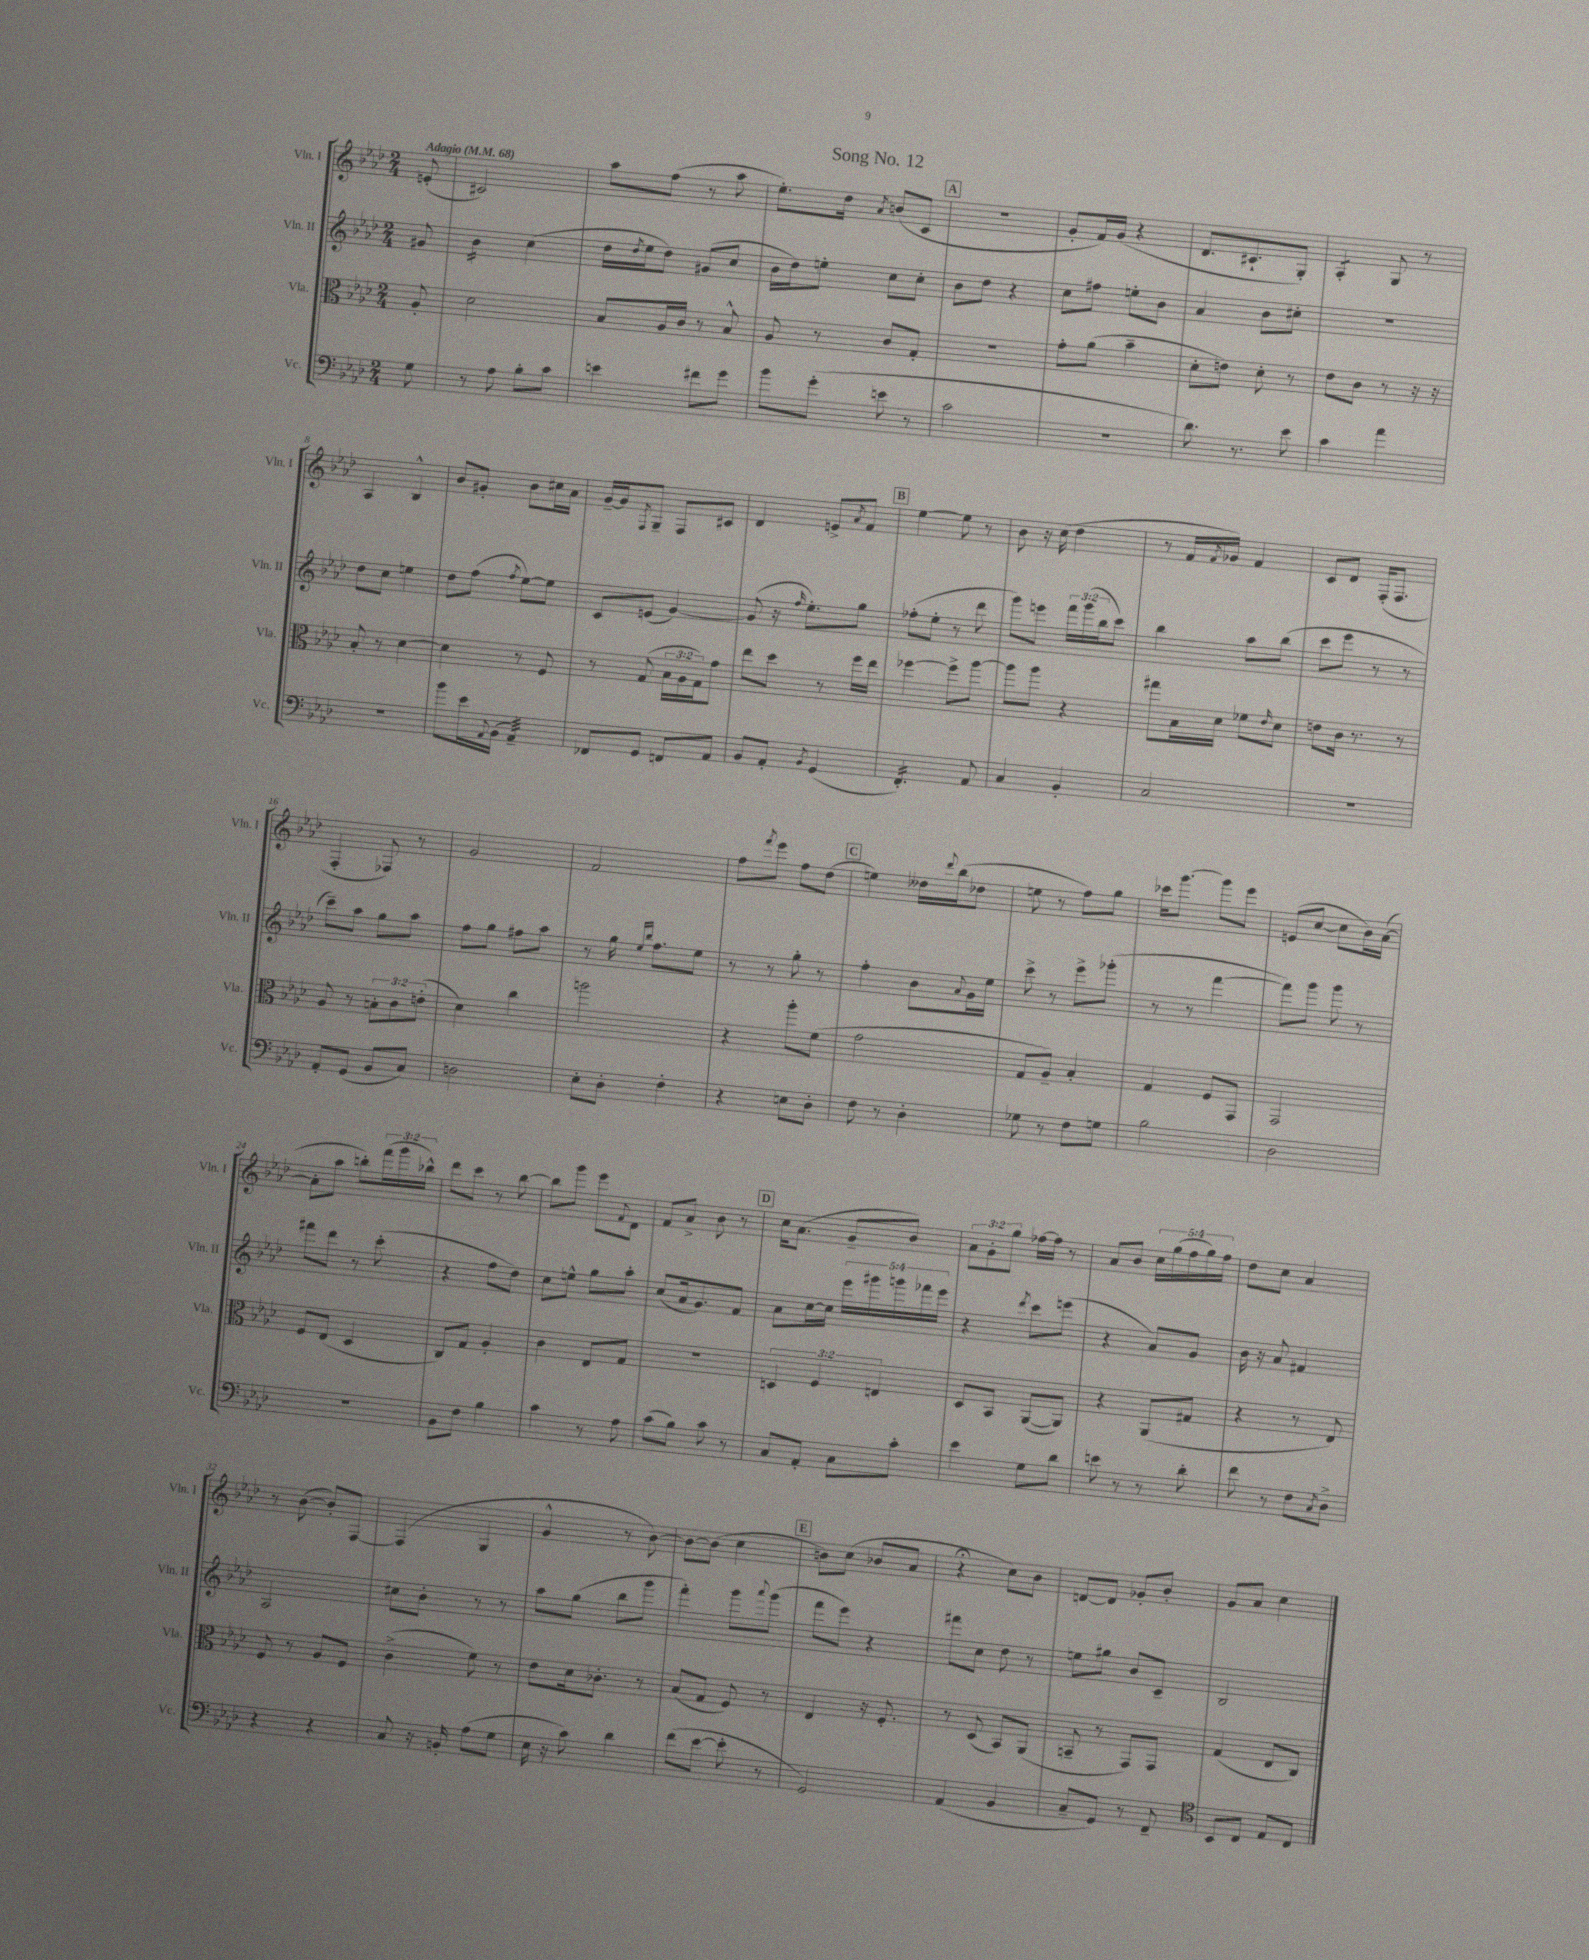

**kern	**kern	**kern	**kern
*staff4	*staff3	*staff2	*staff1
*clefF4	*clefC3	*clefG2	*clefG2
*k[b-e-a-d-]	*k[b-e-a-d-]	*k[b-e-a-d-]	*k[b-e-a-d-]
*M2/4	*M2/4	*M2/4	*M2/4
*MM68	*MM68	*MM68	*MM68
8G\	8A-'/	8g#/	(8e'/
=	=	=	=
8r	2d-\	4b-\	2c#/)
8A-\	.	.	.
8B-'\L	.	(4cc\	.
8c\J	.	.	.
=	=	=	=
4e\	8B-/L	16dd-\LL	8aa-\L
.	.	8qdd-/	.
.	.	16ee-\J	.
.	16A-/L	8dd-\J)	(8ff\J
.	16c/JJ	.	.
8f#\L	8r	(8g#/L	8r
8g\J	8B-^^/	8cc/J	8aa-\
=	=	=	=
8b-\L	8A-/	16b-\LL	8.ee-'\L)
.	.	16dd-\J)	.
(8g'\J	8r	8ee'\J	.
.	.	.	16dd-\Jk
.	.	.	8qa-/
8e\	8c/L	8cc\L	(8b/L
8r	8G'/J	8cc'\J	8c/J
=	=	=	=
2c\	2r	8b-\L	2r
.	.	8dd-\J	.
.	.	4r	.
=	=	=	=
2r	8g'\L	8cc\L	8g'/L
.	(8a-\J	8ff#\J	16f/L)
.	.	.	(16g/JJ
.	4b-~\	8ee'\L	4r
.	.	8b-\J	.
=	=	=	=
8.d-\)	8d-'\L	4a-/	8.d-/L
.	8e\J)	.	.
8.r	.	.	8.c#`/
.	8d-'\	8b-\L	.
8e-\	8r	8cc#'\J	8G'/J)
=	=	=	=
4c\	8e-\L	2r	4A-'/
.	8c\J	.	.
4a-\	8r	.	8G/
.	16r	.	8r
.	16r	.	.
=	=	=	=
2r	8B-'/	8dd-\L	4A-/
.	8r	8cc\J	.
.	[4d-\	4ee\	4B-^^/
=	=	=	=
8b-\L	4d-\]	8dd-\L	8b-/L
16e-\L	.	(8ff\J	8g#'/J
8qqAA-/	.	.	.
(16BB-\JJ	.	.	.
.	.	8qff/	.
4AA-~/)	8r	[8ee-\L)	8b-\L
.	8F/	8ee-\]J	16cc#\L
.	.	.	16a-\JJ
=	=	=	=
8FF-/L	8r	8c/L	[16g~/LL
.	.	.	16g/]J
.	.	.	8qF/
8GG/J	(8G/	(8e/J	8G~/J
8FF/L	24B-\LL	[4g/)	8F/L
.	24A-\	.	.
.	24G\J)	.	.
8AA-/J	8g\J	.	8c#/J
=	=	=	=
8BB-/L	8ee-\L	(8g/]	4d-/
8AA-'/J	8dd-\J	16r	.
.	.	16qqff/	.
.	.	8.ee-'\L)	.
8qBB-/	.	.	.
(4GG/	8r	.	8e^/L
.	.	.	8qa-/
.	16ff\LL	8gg\J	8f/J
.	16ee-\JJ	.	.
=	=	=	=
4.FF'/)	[4ff-\	(8ff-'\L	[4ee-\
.	.	8ee-'\J	.
.	8ff-^\]L	8r	8ee-\]
8AA-/	[8aa-\J	8ddd-\	8r
=	=	=	=
4C/	8aa-\]L	8ggg\L)	8b-\
.	8aa-\J	8eee\J	16r
.	.	.	(16cc\
4BB-'/	4r	24fff\LL	4dd-\
.	.	(24ggg\	.
.	.	24bb-\J	.
.	.	8ccc\J)	.
=	=	=	=
2C/	8gg#\L	4bb-\	8r
.	16B-\L	.	16f/LL
.	.	.	8qf/
.	16d-\JJ	.	16g-/JJ)
.	8f-\L	8aa-\L	4f/
.	16qqe-/	.	.
.	8d-\J	(8bb-\J	.
=	=	=	=
2r	8e\L	8ccc\L	8c/L
.	16c\Jk	8eee-\J	8d-/J
.	8.r	.	.
.	.	8r	(16F'/LK
.	.	.	8.F/J
.	8r	8r	.
=	=	=	=
8AA-'/L	8A-/	8ccc~\L)	4F'/
(8GG/J	8r	8aa-\J	.
8BB-/L	12B'\L	8gg\L	8F-/)
.	12c\	.	.
8C/J)	.	8aa-\J	8r
.	(12e'\J	.	.
=	=	=	=
2D\	4d-\)	8ff\L	2g/
.	.	8gg\J	.
.	4cc\	8ff#\L	.
.	.	8aa-\J	.
=	=	=	=
8E-'\L	2aa\	8r	2f/
8D-'\J	.	16gg\	.
.	.	16qqee-/LL	.
.	.	16qqbb-/JJ	.
.	.	8.ff\L	.
4F'\	.	.	.
.	.	8ee-\J	.
=	=	=	=
4r	4r	8r	8ff\L
.	.	.	8qfff/
.	.	8r	8eee-\J
8E\L	8aa-'\L	8gg'\	8ff\L
8D-'\J	(8f\J	8r	(8dd-\J
=	=	=	=
8F\	2g\	4ff'\	4ee\)
8r	.	.	.
4D-'\	.	8b-\L	16dd--\LL
.	.	.	8qqddd-/
.	.	.	(16bb-\J
.	.	8qqa-/	.
.	.	16g\L	8dd-\J
.	.	16ee-\JJ	.
=	=	=	=
8G-\	8G/L	8ccc^\	8ee\
8r	8A-~/J)	8r	8r
8F\L	4B-'/	8eee-^\L	8ff\L)
8G\J	.	(8ggg-'\J	8gg\J
=	=	=	=
2B-\	4G/	8r	16ccc-\LK
.	.	.	[8.ggg\J
.	.	8r	.
.	8F/L	[4fff\	8ggg\]L
.	8GG/J	.	8eee-\J
=	=	=	=
2D-\	2GG/	8fff\]L)	(8e/L
.	.	8ggg\J	[8cc/J
.	.	8ggg\	8cc\]L
.	.	8r	16b-\L)
.	.	.	([16a-\JJ
=	=	=	=
2r	8F/L	8fff#\L	8a-'\]L
.	(8E-/J	8ddd-\J	8aa-\J
.	4D-/	8r	8bb'\L)
.	.	(8ccc'\	(24fff\L
.	.	.	24ggg\
.	.	.	24bb-^^\JJ)
=	=	=	=
8BB-\L	8C/L)	4r	8ddd-\L
8F\J	8G/J	.	8ccc\J
4B-\	4A-'/	8ff\L	8r
.	.	8dd-\J)	[8bb-\
=	=	=	=
4c\	4c\	8cc\L	8bb-\]L
.	.	8ee^^\J	8ggg\J
8r	8E-/L	8gg\L	8eee-\L
.	.	.	8qqf/
8A-\	8G/J	8aa-'\J	8d-\J
=	=	=	=
(8c\L	2r	(8cc/L	8f/L
8B-\J)	.	16a-/k	8a-^/J
.	.	8.g/)	.
8c\	.	.	8b-\
8r	.	8f/J	8r
=	=	=	=
8C/L	6D/	8a-\L	16cc\LK
.	.	.	(8.a-\J
8AA-'/J	.	[16cc\L	.
.	6F/	.	.
.	.	16cc\]JJ	.
8C\L	.	20eee-\LL	8g~/L
.	.	20ggg#\	.
.	6E/	.	.
.	.	20ggg\	.
8c'\J	.	.	8b-/J)
.	.	20fff-\	.
.	.	20eee-\JJ	.
=	=	=	=
4e-\	8D-/L	4r	12a-\L
.	.	.	12g'\
.	8BB-/J	.	.
.	.	.	12gg\J
.	.	8qddd-/	.
8G\L	([8AA-/L	8ccc\L	[16ff-\LL
.	.	.	16ff-\]JJ
8d-\J	8AA-/]J)	(8eee\J	8r
=	=	=	=
8e\	4r	4r	8a-/L
8r	.	.	8b-/J
8r	(8AA-/L	8a-/L)	20cc\LL
.	.	.	(20gg\
.	.	.	20ff\
8d-'\	8G#/J	8g/J	.
.	.	.	20gg\)
.	.	.	20ff\JJ
=	=	=	=
8f\	4r	16b-\	8dd-\L
.	.	16r	.
8r	.	8a-/	8cc\J
8F\L	8r	4f#/	4a-/
8qC/	.	.	.
8D-^\J	8E-/)	.	.
=	=	=	=
4r	8F/	2A-/	8r
.	8r	.	([8b-\
4r	8A-/L	.	8b-'/]L)
.	8F/J	.	[8F/J
=	=	=	=
8C/	(4c^\	8cc#\L	(4F/]
16r	.	8b-'\J	.
16BB'/	.	.	.
(8A-\L	8f\)	8r	4G/
8G\J	8r	8r	.
=	=	=	=
16E-\	8e-\L	8aa-\L	4g^^/
16r	.	.	.
8c\)	16d-\k	(8gg\J	.
.	8.c-'\J	.	.
4d-\	.	8bb-\L	8r
.	8r	8ggg\J	[8b-\)
=	=	=	=
(8f\L	(8B-/L	4fff'\)	8b-\_L
[8e-\J	8G/J	.	(8b-\]J
8e-'\]	8F/)	8ggg\L	4cc\
.	.	8qqaaa-/	.
8r	8r	(8ggg\J	.
=	=	=	=
2GG/)	4E-/	8fff\L	8b\L)
.	.	8eee-\J)	(8cc\J
.	16r	4r	8b-/L
.	8.F'/	.	.
.	.	.	8a-/J
=	=	=	=
(4AA-/	8r	8fff#\L	4r;
.	(8D-/	8cc\J	.
4BB-/	8BB-/L)	8dd-\	8cc\L)
.	(8AA-/J	8r	8b-\J
=	=	=	=
8C~/L	8BB~/	8ee\L	[8d/L
8GG/J)	8r	8gg#\J	8d/]J
8r	8GG/L)	8b-/L	8g-'/L
8FF~/	8GG/J	8c~/J	8b-'/J
=	=	=	=
*clefC4	*	*	*
8BB-/L	(4G/	2B-/	8g/L
8C/J	.	.	8a-/J
8E-/L	8E-/L	.	4cc\
8C/J	8C/J)	.	.
==	==	==	==
*-	*-	*-	*-
